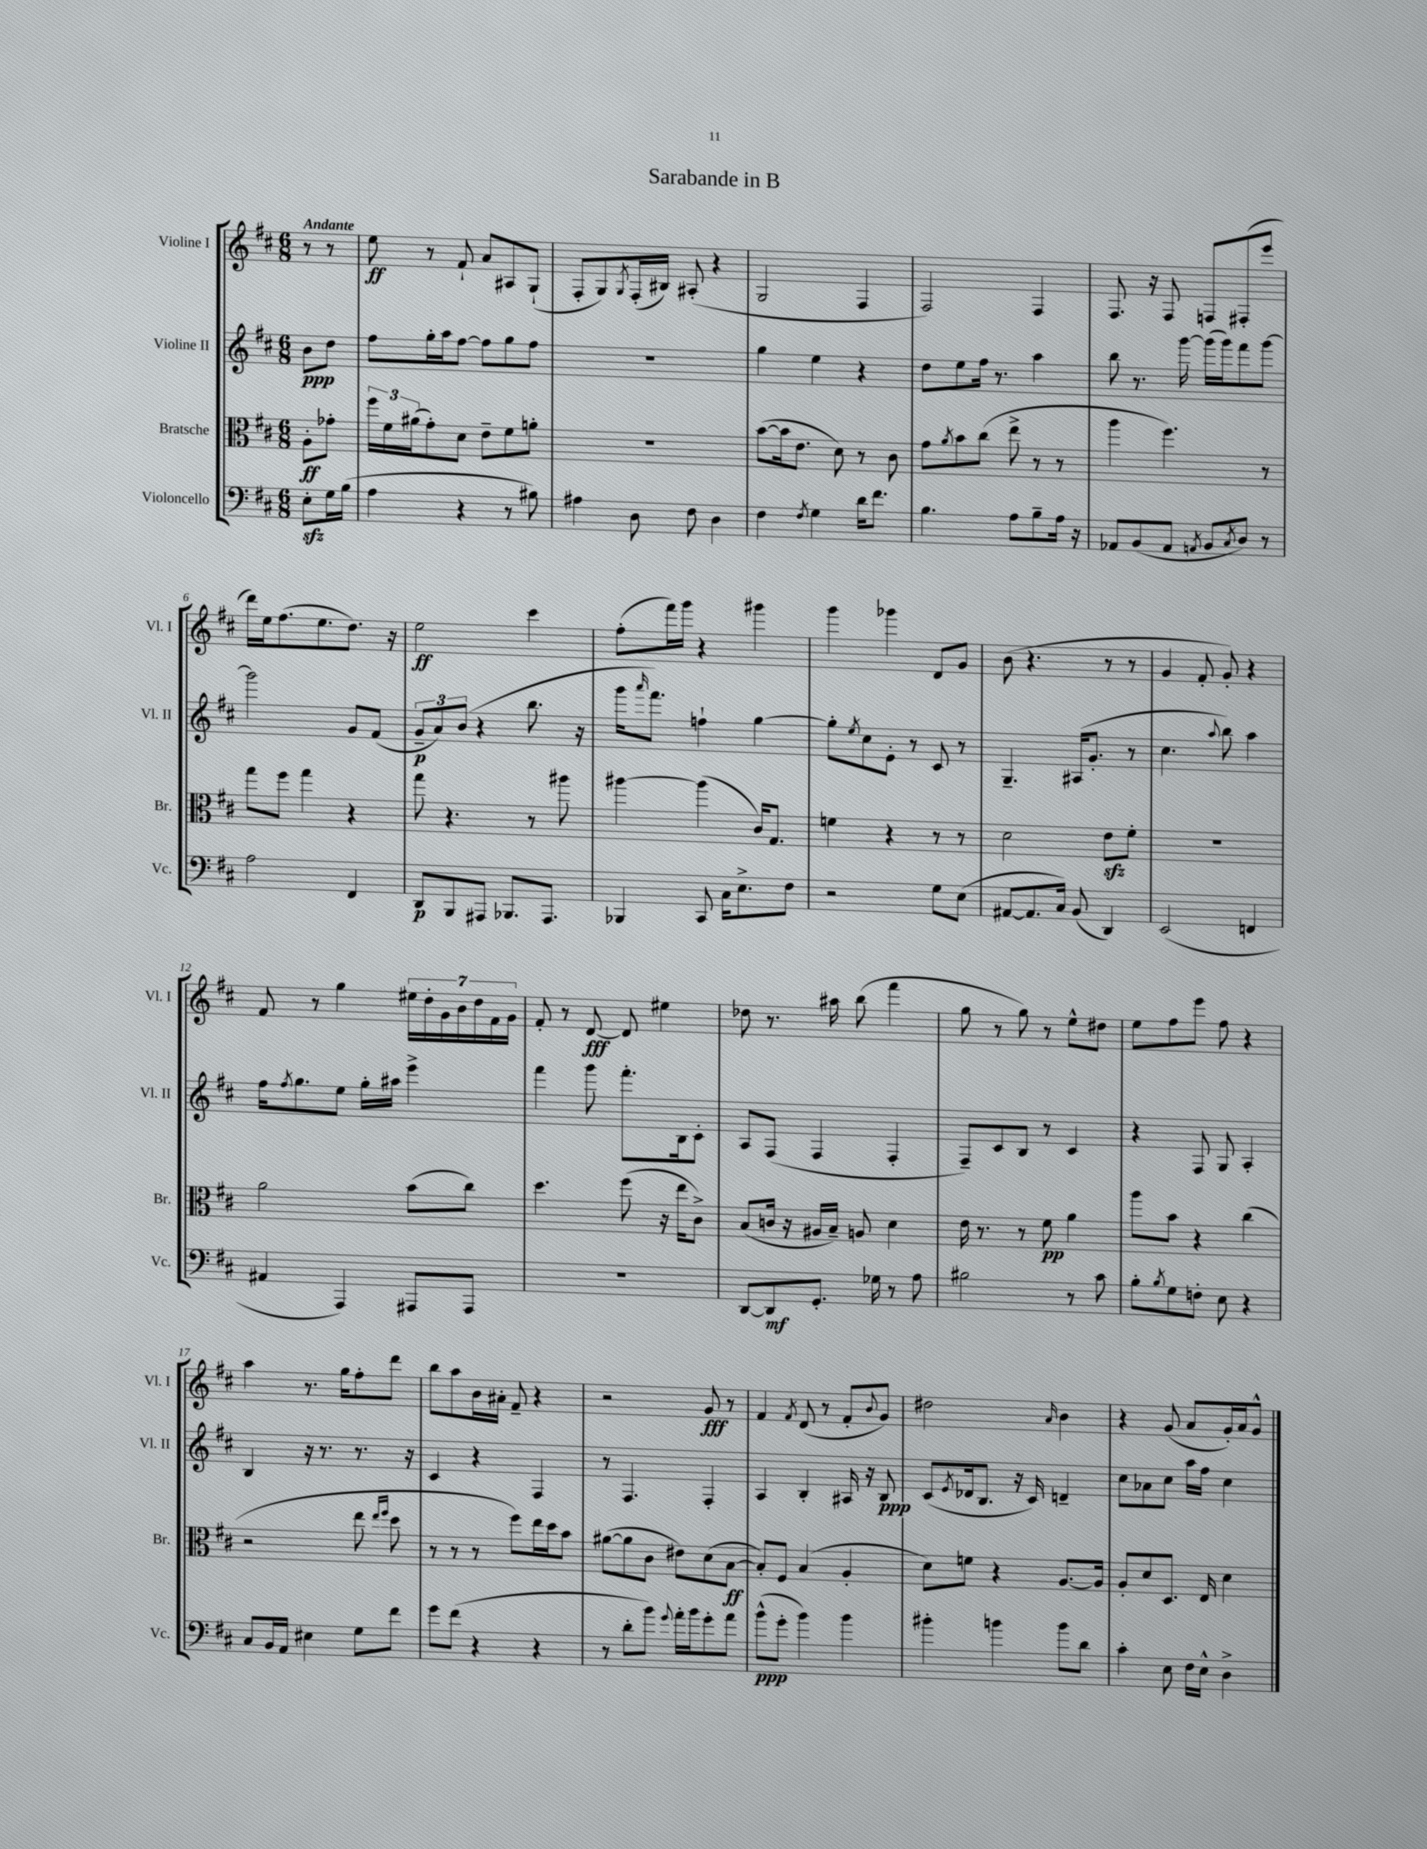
\header { title = "Sarabande in B" }
<<
\new StaffGroup <<
\new Staff = "s0" \with { instrumentName = "Violine I" shortInstrumentName = "Vl. I" } {
    \clef treble \key d \major \numericTimeSignature \time 6/8 \partial 4 \tempo "Andante"
    r8 r8 |
    e''8\ff r8 fis'8-! a'8 ais8 g8-!( |
    fis8-. g8) \acciaccatura { g8 } fis16-.( bis16) ais8-.( r4 |
    g2 fis4 |
    fis2) fis4 |
    fis8. r16 fis8 f8 fis8-.( e'''8 |
    d'''16) e''16 fis''8.( e''8. d''8.) r16 |
    e''2\ff cis'''4 |
    fis''8-.( fis'''16) g'''16 r4 gis'''4 |
    g'''4 ges'''4 d'8 g'8 |
    b'8( r4. r8 r8 |
    g'4 fis'8-. g'8-.) r4 |
    fis'8 r8 g''4 \tuplet 7/4 { eis''16 d''16-. g'16 b'16 d''16 fis'16 g'16 } |
    fis'8-. r8 d'8~\fff d'8 eis''4 |
    des''8 r8. ais''16 b''8( fis'''4 |
    g''8 r8 g''8) r8 e''8-^ dis''8 |
    e''8 fis''8 e'''8 fis''8 r4 |
    a''4 r8. g''16 fis''8-. d'''8 |
    b''8 a''8 b'16 ais'16-. fis'8-- r4 |
    r2 g'8\fff r8 |
    fis'4 \acciaccatura { fis'8 } d'8( r8 fis'8-. \appoggiatura { b'8 } g'8) |
    dis''2 \grace { a'16 } b'4 |
    r4 g'8( a'8 g'16-.) a'16 g'8-^ \bar "|." |
}
\new Staff = "s1" \with { instrumentName = "Violine II" shortInstrumentName = "Vl. II" } {
    \clef treble \key d \major \numericTimeSignature \time 6/8 \partial 4
    b'8\ppp d''8 |
    fis''8 g''16-. a''16 fis''8~ fis''8 g''8 fis''8 |
    R2. |
    g''4 e''4 r4 |
    d''8 e''8 fis''16 r8. a''4 |
    b''8 r8. g'''16~ g'''16( g'''16) fis'''8 g'''8~ |
    g'''2 g'8 fis'8( |
    \tuplet 3/2 { g'8--\p a'8) b'8( } r4 b''8. r16 |
    g'''16 \grace { a'''16 } fis'''8.) f''4-! g''4~ |
    g''8-. \acciaccatura { e''8 } cis''8 e'8-. r8 cis'8 r8 |
    g4.-- ais16( g'8.-. r8 |
    cis''4. \appoggiatura { a''8 } b''8) a''4 |
    fis''16 \acciaccatura { fis''8 } g''8. e''8 g''16-. ais''16 e'''4-> |
    fis'''4 g'''8 fis'''8.-. b16 cis'8-. |
    a8 fis8( fis4 fis4-. |
    fis8--) cis'8 b8 r8 cis'4 |
    r4 fis8 g8 a4-. |
    b4 r16 r8. r8. r16 |
    cis'4 r4 fis4 |
    r8 fis4. fis4-. |
    a4 b4-. ais16 r16 b8\ppp |
    cis'8( \acciaccatura { e'8 } des'16 b8. r16 cis'16) d'4-- |
    cis''8 aes'8 cis''8 a''16 fis''16 cis''4 \bar "|." |
}
\new Staff = "s2" \with { instrumentName = "Bratsche" shortInstrumentName = "Br." } {
    \clef alto \key d \major \numericTimeSignature \time 6/8 \partial 4
    a8-.\ff ges'8-. |
    \tuplet 3/2 { fis''16 fis'16 ais'16( } g'8-.) d'8 e'8-- fis'8 a'8-. |
    R2. |
    b'8~( b'16 e'8. d'8) r8 cis'8 |
    g'8 \acciaccatura { a'8 } b'8 cis''8( e''8-> r8 r8 |
    a''4 fis''4.) r8 |
    g''8 fis''8 g''4 r4 |
    g''8 r4. r8 ais''8 |
    ais''4~ ais''4( cis'16) g8. |
    f'4 r4 r8 r8 |
    d'2 e'8\sfz fis'8-. |
    R2. |
    a'2 b'8( cis''8) |
    d''4. fis''8( r16 e''16 cis'8->) |
    b8( c'16 r16 ais16 b16--) a8 d'4 |
    e'16 r8. r8 fis'8\pp a'4 |
    a''8 b'8 r4 cis''4( |
    r2 e''8 \grace { e''16 fis''16 } d''8 |
    r8 r8 r8 fis''8) e''16 d''16 b'8 |
    ais'8~( ais'8 cis'8 eis'8) d'8( b8~\ff |
    b8-.) fis8 b4( a4-. |
    d'8) f'8 r4 a8.~ a16 |
    a8-. d'8 d8. e16 d'4 \bar "|." |
}
\new Staff = "s3" \with { instrumentName = "Violoncello" shortInstrumentName = "Vc." } {
    \clef bass \key d \major \numericTimeSignature \time 6/8 \partial 4
    e8-.\sfz g16 b16( |
    a4 r4 r8 bis8) |
    ais4 d8 fis8 d4 |
    fis4 \acciaccatura { fis8 } g4 d'16 fis'8. |
    b4. a8 b8-- a16 r16 |
    aes,8 b,8( aes,8 \acciaccatura { a,8 } b,8 \acciaccatura { cis8 } d8) r8 |
    a2 fis,4 |
    d,8\p b,,8 ais,,8 bes,,8. ais,,8. |
    bes,,4 cis,8 cis16 e8.-> fis8 |
    r2 g8 e8( |
    ais,8~ ais,8. cis16) b,8( d,4) |
    e,2( f,4 |
    ais,4 a,,4) ais,,8 ais,,8 |
    R2. |
    d,8~ d,8\mf g,8.-. ges16 r8 a8 |
    bis2 r8 cis'8 |
    b8-. \acciaccatura { b8 } g8 f8-. e8 r4 |
    cis8 b,16 a,16 eis4 g8 fis'8 |
    g'8 fis'8( r4 r4 |
    r8 d'8-. b'8) \appoggiatura { g'8 } a'16-. b'16 g'8-. a'8 |
    b'8-^\ppp( g'8-. b'4) b'4 |
    bis'4-. b'4 b'8 d'8 |
    cis'4-. e8 fis16 e16-^ d4-> \bar "|." |
}
>>
>>
